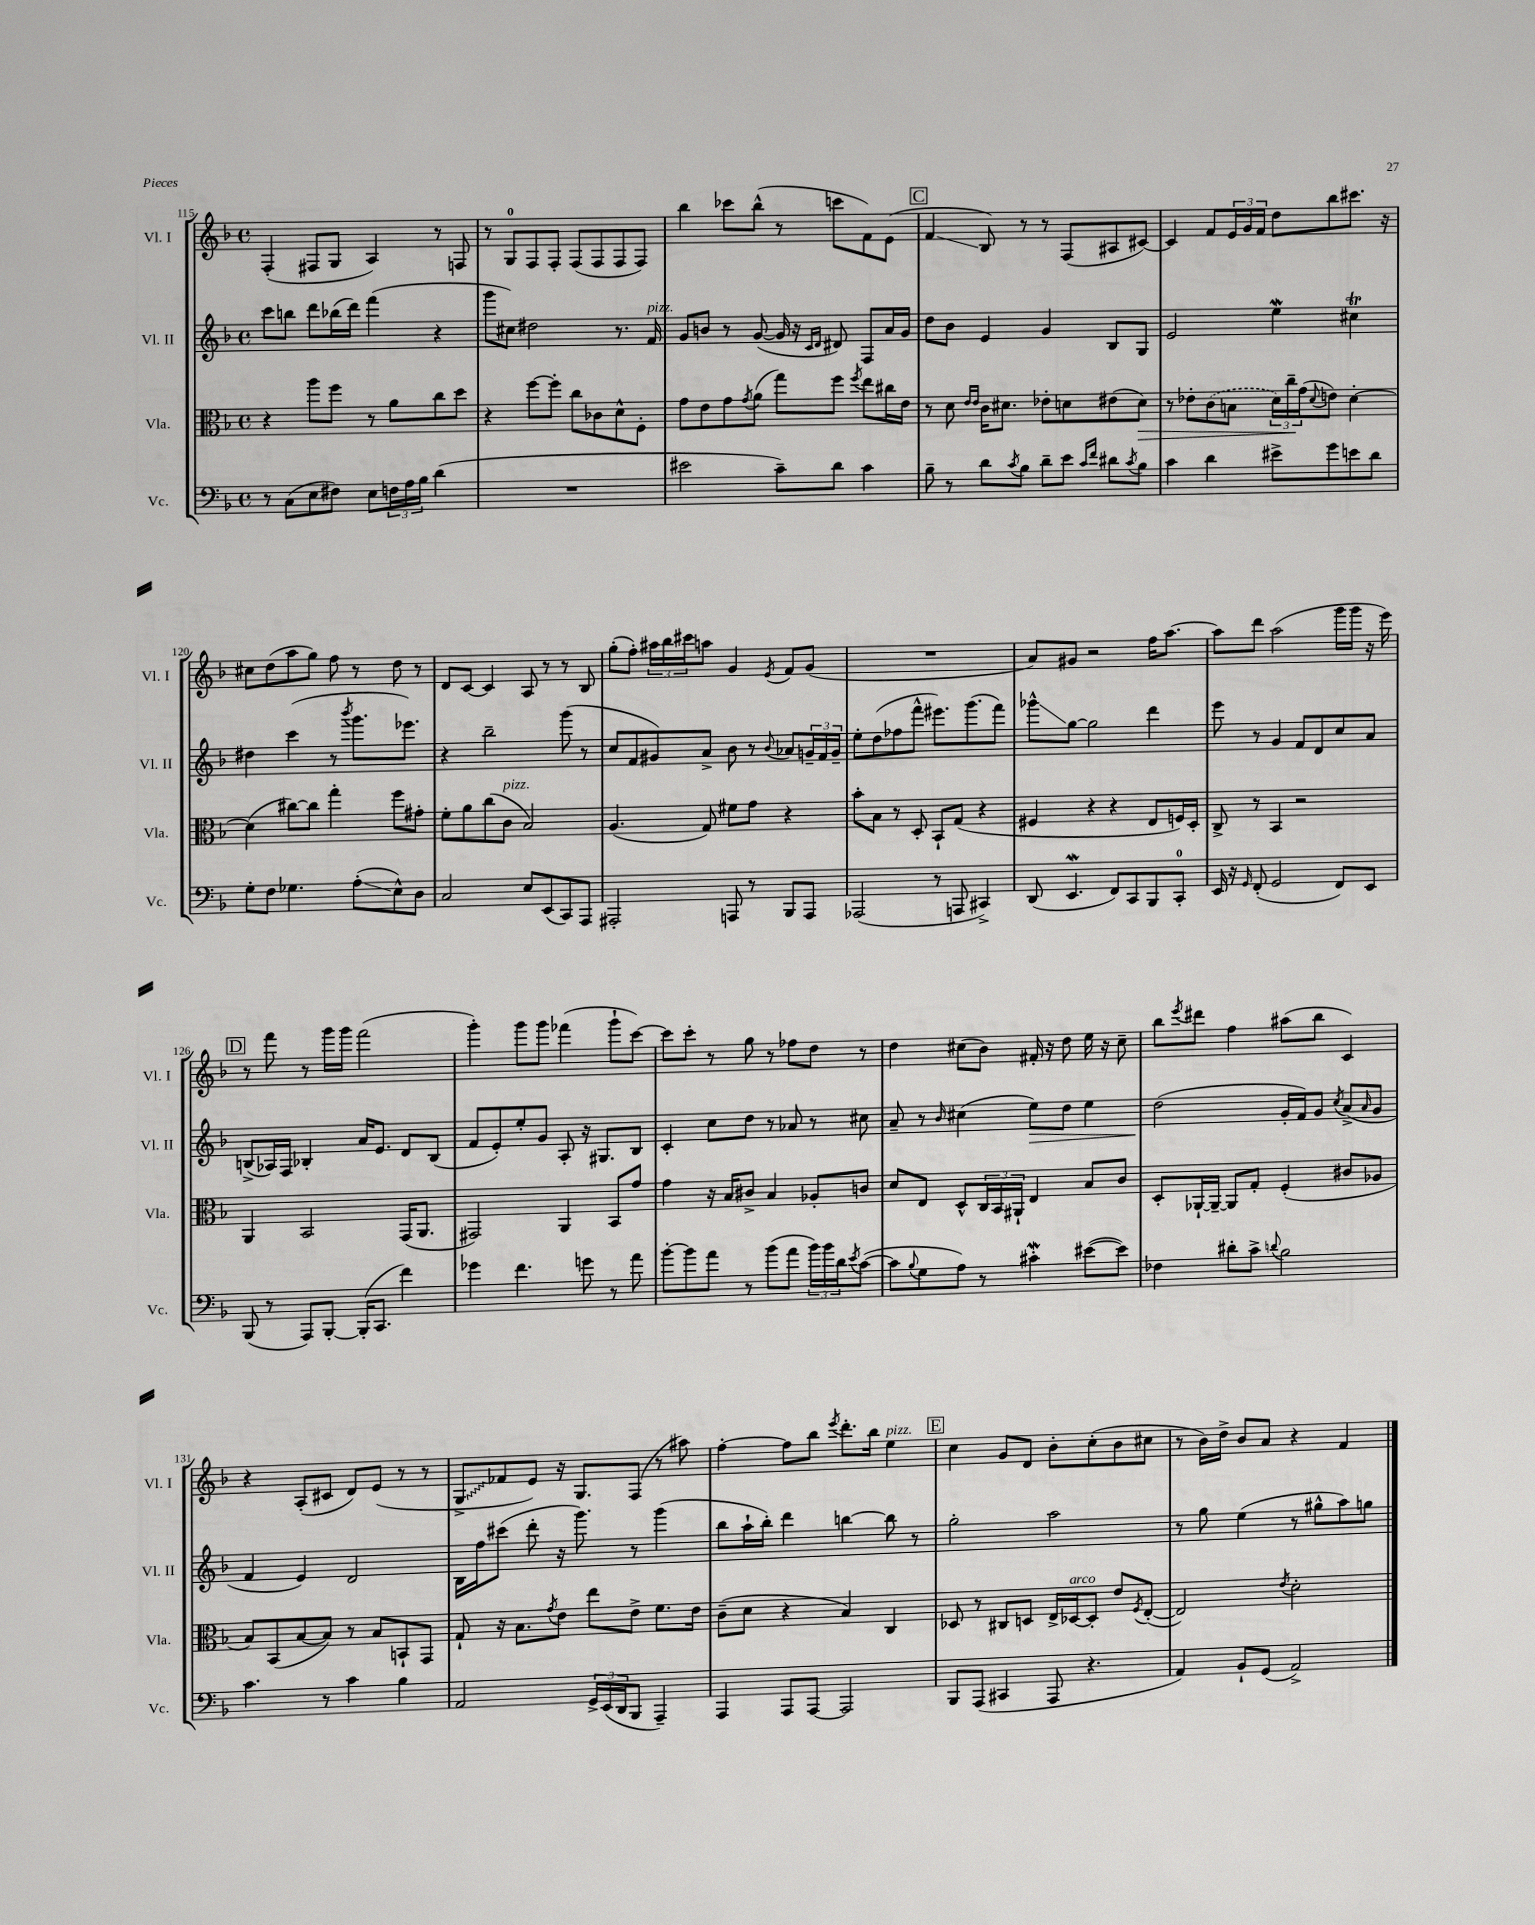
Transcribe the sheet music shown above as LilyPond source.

<<
\new StaffGroup <<
\new Staff = "s0" \with { instrumentName = "Vl. I" shortInstrumentName = "Vl. I" } {
    \clef treble \key f \major \defaultTimeSignature \time 4/4
    f4-.( fis8 g8 a4) r8 f8 |
    r8 g8-0 f8 f8-. f8( f8 f8 f8) |
    bes''4 ces'''8 bes''8-^( r8 c'''8 f'8) e'8( |
    \mark \markup { \box "C" } f'4\glissando bes8) r8 r8 f8( ais8 cis'8~) |
    cis'4 f'8 \tuplet 3/2 { e'16 g'16 f'16 } d''8 bes''8 cis'''8. r16 |
    cis''8 d''8( a''8 g''8) f''8 r8 d''8 r8 |
    d'8 c'8~ c'4 a8 r8 r8 bes8 |
    g''8-.( f''8-.) \tuplet 3/2 { ais''16 bes''16 cis'''16 } a''8 g'4 \acciaccatura { e'8 } f'8 g'8( |
    R1 |
    a'8) gis'8 r2 f''16 a''8.~ |
    a''8 d'''8 a''2( g'''16 g'''16 r16 e'''16) |
    \mark \markup { \box "D" } r8 f'''8 r8 g'''16 g'''16 f'''2( |
    g'''4-.) g'''8 g'''8 fes'''4( g'''8-! c'''8~) |
    c'''8 c'''8-. r8 g''8 r8 fes''8 d''8 r8 |
    d''4 cis''8( bes'8) fis'16-. r16 d''8 e''16 r16 cis''8-- |
    bes''8 \acciaccatura { e'''8 } dis'''8 f''4 ais''8( bes''8 c'4) |
    r4 a8-.( cis'8 d'8) e'8( r8 r8 |
    \once \override Glissando.style = #'zigzag g8->\glissando fes'8 e'8) r16 g8. f8( r8 ais''8) |
    f''4~-. f''8 bes''8 \acciaccatura { e'''8 } d'''8.-. bes''16 e''4^\markup { \italic "pizz." } |
    \mark \markup { \box "E" } c''4 g'8 d'8 bes'8-. c''8-.( bes'8 cis''8 |
    r8 bes'16) d''16-> bes'8 a'8 r4 f'4 \bar "|." |
}
\new Staff = "s1" \with { instrumentName = "Vl. II" shortInstrumentName = "Vl. II" } {
    \clef treble \key f \major \defaultTimeSignature \time 4/4
    c'''8 b''8 d'''8 bes''16( d'''16) f'''4( r4 |
    g'''8 cis''8) dis''2 r8. f'16^\markup { \italic "pizz." } |
    g'8 b'8 r8 g'8~( g'16 r16 \grace { c'16 d'16 } dis'8) f8 a'16 g'16 |
    \mark \markup { \box "C" } d''8 bes'8 e'4 g'4 bes8 g8 |
    e'2 e''4\mordent cis''4\trill |
    dis''4 c'''4( r8 \acciaccatura { bes'''8 } g'''8. ees'''8.) |
    r4 bes''2-- g'''8( r8 |
    c''8 f'8 gis'8) a'8-> bes'8 r8 \appoggiatura { bes'8 } aes'8 \tuplet 3/2 { g'16-- f'16 g'16-- } |
    e''8-. d''8( fes''8 f'''8-^ eis'''8.) g'''8.( f'''8) |
    ges'''8-^\glissando g''8~ g''2 d'''4 |
    e'''8 r8 g'4 f'8 d'8 c''8 a'8 |
    \mark \markup { \box "D" } b8->( aes16) f16 bes4-. a'16 e'8. d'8 bes8( |
    f'8 e'8-.) e''8-. g'8 a8-. r16 gis8. bes8 |
    c'4-. c''8 d''8 r8 aes'8 r8 cis''8 |
    a'8-- r8 \grace { bes'16 } cis''4( e''8\>) d''8 e''4 |
    d''2\!( g'16-. f'16) g'8 \acciaccatura { c''8 } a'8->( \grace { a'16 } g'8 |
    f'4 e'4) d'2 |
    bes16 f''16 cis'''8( d'''8-. r16 g'''8.) r8 g'''4( |
    bes''8 a''16-! bes''16-.) d'''4 b''4~ b''8 r8 |
    \mark \markup { \box "E" } g''2-. a''2 |
    r8 g''8 e''4( r8 gis''8-^ a''8) g''8 \bar "|." |
}
\new Staff = "s2" \with { instrumentName = "Vla." shortInstrumentName = "Vla." } {
    \clef alto \key f \major \defaultTimeSignature \time 4/4
    r4 a''8 f''8 r8 a'8 c''8 d''8 |
    r4 f''8~ f''8-. c''8 ces'8 d'8-^ f8-. |
    g'8 e'8 g'8 \acciaccatura { g'8 } a'8( g''8) f''8 \acciaccatura { f''8 } e''8 cis''16 e'16 |
    \mark \markup { \box "C" } r8 d'8 \grace { e'16 e'16 } c'16 dis'8. ees'8-. d'8 eis'8( d'8\>) |
    r8 ees'8-. \once \slurDashed c'8( b8 \tuplet 3/2 { d'16) c''16--\! g'16( } \appoggiatura { d'8 } e'8) d'4~-. |
    d'4( cis''8~) cis''8 g''4-. f''8 gis'8-. |
    f'8-. a'8 c''8( c'8^\markup { \italic "pizz." } bes2) |
    a4.( g8) fis'8 g'8 r4 |
    bes'8-. bes8 r8 d8-. bes,8-! g8( r4 |
    fis4 r4 r4 e8 f16) d16-. |
    c8-> r8 bes,4 r2 |
    \mark \markup { \box "D" } a,4 bes,2 g,16( a,8. |
    gis,2) a,4 bes,8 g'8 |
    g'4 r16 bes16 cis'8-> bes4 aes8-. c'8 |
    d'8 e8 d8-^ \tuplet 3/2 { c16 bes,16 ais,16-! } e4 bes8 c'8 |
    d8-. aes,16~-! aes,16~-- aes,8 g8-. f4-.( cis'8 aes8 |
    bes8) bes,8( bes8~ bes8) r8 bes8 b,8-! g,8 |
    g8-! r16 bes8. \acciaccatura { g'8 } e'8 e''8 e'8-> f'8. e'16 |
    c'8--( d'8 r4 bes4) c4 |
    \mark \markup { \box "E" } des8 r8 cis8 d8 e16-> des16~^\markup { \italic "arco" } des8-. e'8 \acciaccatura { f8 } e8~-.( |
    e2) \acciaccatura { e'8 } d'2-. \bar "|." |
}
\new Staff = "s3" \with { instrumentName = "Vc." shortInstrumentName = "Vc." } {
    \clef bass \key f \major \defaultTimeSignature \time 4/4
    r8 c8( e8 fis8) e8 \tuplet 3/2 { f16 a16 bes16 } d'4( |
    R1 |
    eis'2 c'8--) d'8 c'4 |
    \mark \markup { \box "C" } bes8-- r8 d'8 \acciaccatura { c'8 } bes8 d'8-- e'8 \grace { c'16 f'16 } dis'8 \acciaccatura { c'8 } bes8 |
    c'4 d'4 eis'8-> g'8 e'8 d'8 |
    g8-. f8 ges4. a8-.\glissando( e8-^) d8 |
    c2 e8 e,8( c,8) a,,8 |
    ais,,2-. a,,8 r8 bes,,8 a,,8 |
    aes,,2( r8 a,,8 cis,4->) |
    d,8( e,4.\mordent f,8) c,8 bes,,8 c,8-0-. |
    e,16 r16 \grace { g,16 } f,8-.( g,2 f,8) e,8 |
    \mark \markup { \box "D" } bes,,8( r8 a,,8) bes,,8~-. bes,,16-.( c,8. f'4) |
    ges'4 f'4. g'8 r8 a'8 |
    bes'8~-. bes'8 a'8 r8 bes'8( a'8 \tuplet 3/2 { bes'16) bes'16 d'16 } \acciaccatura { e'8 } c'8~( |
    c'8 \appoggiatura { bes8 } g8 a8) r8 cis'4-.\mordent eis'8~( eis'8) |
    fes4 dis'8-. c'8-> \appoggiatura { d'8 } bes2 |
    c'4. r8 c'4 bes4 |
    a,2 \tuplet 3/2 { g,16-> e,16( d,16 } bes,,8 a,,4--) |
    a,,4 a,,8 a,,8~ a,,2 |
    \mark \markup { \box "E" } bes,,8 a,,8( cis,4 a,,8 r4. |
    a,4) bes,8-! g,8( a,2->) \bar "|." |
}
>>
>>
\layout { \context { \Score currentBarNumber = #115 } }
